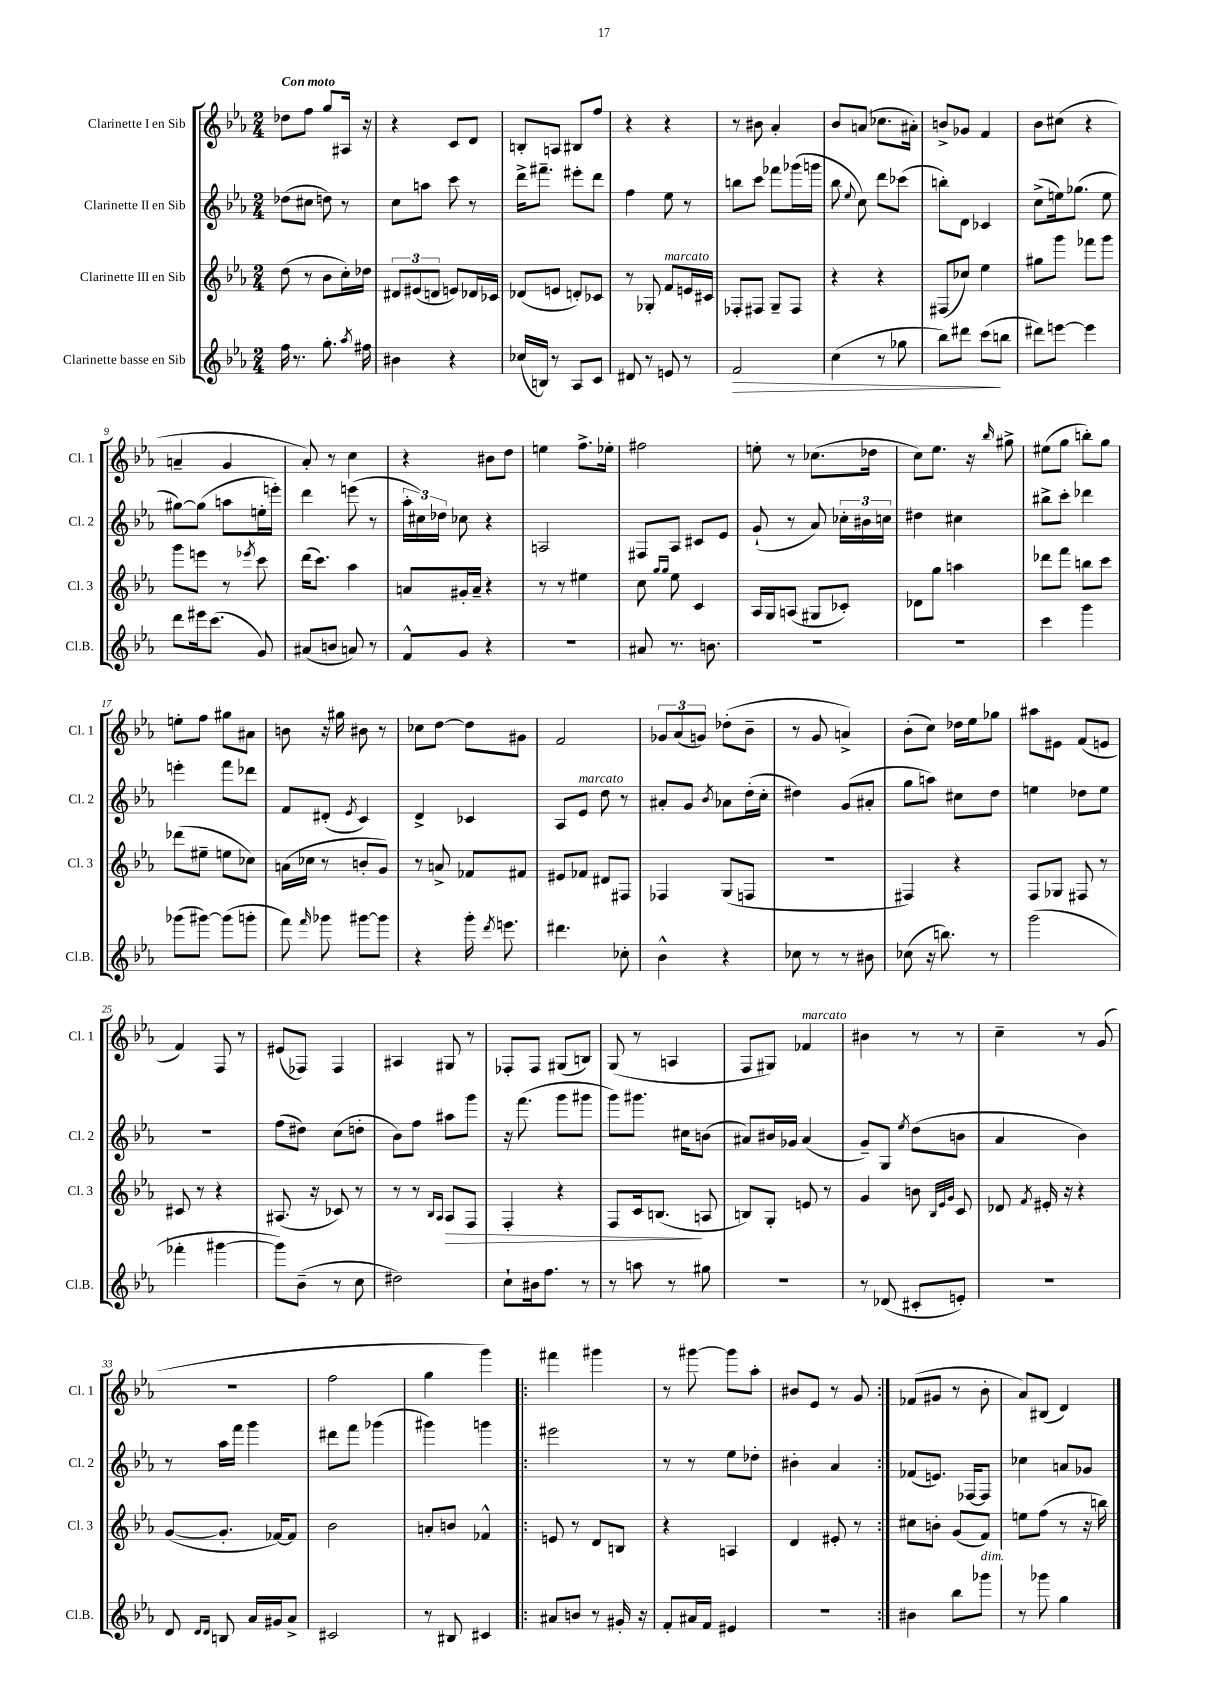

**kern	**kern	**kern	**kern
*staff4	*staff3	*staff2	*staff1
*clefG2	*clefG2	*clefG2	*clefG2
*k[b-e-a-]	*k[b-e-a-]	*k[b-e-a-]	*k[b-e-a-]
*M2/4	*M2/4	*M2/4	*M2/4
16ff\	(8dd\	(8dd-\L	8dd-\L
8.r	.	.	.
.	8r	8cc#\J	8ff\J
8.gg'\	8b-\L	8dd\)	8gg/L
.	16cc'\L)	8r	16A#/Jk
8qaa-/	.	.	.
16ff#\	16dd-\JJ	.	16r
=	=	=	=
4b#\	12d#/L	8cc\L	4r
.	(12e#/	.	.
.	.	8aa\J	.
.	12d/J	.	.
4r	8e/L)	8ccc\	8c/L
.	16d-/L	8r	8d/J
.	16c-/JJ	.	.
=	=	=	=
(16cc-/LL	(8d-/L	16ddd^\LK	8B'/L
16B/JJ)	.	8.fff#~\J	.
8r	8e/J	.	8A/J
8A-/L	8d'/L)	8eee#'\L	8B#/L
8c/J	8c-/J	8ddd\J	8ff/J
=	=	=	=
8d#/	8r	4ff\	4r
8r	8G-'/	.	.
8e/	8f/L	8ee-\	4r
8r	16e/L	8r	.
.	16c#/JJ	.	.
=	=	=	=
2f/	8F-'/L	8bb\L	8r
.	8F#/J	8ccc\J	8b#\
.	8G~/L	8fff-\L	4a-'/
.	8F#/J	(16ggg-\L	.
.	.	16ggg\JJ	.
=	=	=	=
(4cc\	4r	8bb-\	8b-/L
.	.	8qqee-/	.
.	.	8cc\)	(8a/J
8r	4r	8ddd\L	8.cc-\L
8gg-\	.	(8ccc-\J	.
.	.	.	16a#'\Jk)
=	=	=	=
8bb-\L)	(8F#/L	8bb'\L)	8b^/L
8ddd#\J	8cc-/J)	8d\J	8g-/J
(8ccc\L	4ee-\	4c-/	4f/
8bb\J	.	.	.
=	=	=	=
8ddd#\L)	8gg#\L	(8cc^\L	8b-\L
[8eee\J	8ggg\J	16ee\k)	(8cc#\J
.	.	(8.gg-\J	.
4eee\]	8fff-\L	.	4r
.	8ggg\J	8ee\	.
=	=	=	=
8ddd\L	8ggg\L	[8gg#\L)	4a~/
16eee#\k	8eee\J	(8gg#\]J	.
(8.ccc\J	.	.	.
.	8r	8aa\L	4g/
.	8qeee-/	.	.
8g/)	8ccc\	16ee'\L	.
.	.	16eee'\JJ)	.
=	=	=	=
(8a#/L	(16ddd\LK	4ddd\	8a-'/)
.	8.ccc\J)	.	.
8b/J	.	.	8r
8a/)	4aa-\	(8eee\	4cc\
8r	.	8r	.
=	=	=	=
8f^^/L	8a/L	24aa-'\LL	4r
.	.	24cc#\)	.
.	.	24dd-\JJ	.
8g/J	16g#'/L	8cc-\	.
.	16a~/JJ	.	.
4r	4r	4r	8b#\L
.	.	.	8dd\J
=	=	=	=
2r	8r	2A/	4ee\
.	8r	.	.
.	4ee#\	.	8.ff^\L
.	.	.	16ee-'\Jk
=	=	=	=
8a#/	8cc\	8F#/L	2ff#\
.	16qqgg/LL	.	.
.	16qqgg/JJ	.	.
8.r	8ee-\	8A-/J	.
.	4c/	8c#/L	.
8.b\	.	.	.
.	.	8e-/J	.
=	=	=	=
2r	16A-/LL	(8g`/	8ee'\
.	16G/J	.	.
.	(8A/J	8r	8r
.	8G#/L	8a-/)	(8.cc-\L
.	8c-'/J)	24cc-'\LL	.
.	.	24b#\	.
.	.	.	16dd-\Jk
.	.	24cc\JJ	.
=	=	=	=
2r	8d-\L	4dd#\	8cc\L)
.	8gg\J	.	8.ee-\J
.	4aa\	4cc#\	.
.	.	.	16r
.	.	.	16qqbb-/
.	.	.	8gg#^\
=	=	=	=
4ccc\	8ddd-\L	8bb#^\L	(8ee#\L
.	8fff\J	8ccc'\J	8gg\J
4ggg\	8bb\L	4ddd-\	8bb'\L)
.	8ccc\J	.	8gg\J
=	=	=	=
(8ggg-\L	(8ddd-\L	4eee'\	8ee'\L
[8ggg#\J)	8ee#~\J	.	8ff\J
(8ggg#\]L	8ee\L	8fff\L	8gg#\L
8ggg'\J	8cc-\J)	8ddd-\J	8a#\J
=	=	=	=
8fff\)	(16a\LL	8f/L	8b\
.	16cc-\JJ	.	.
16qqfff/	.	.	.
8ggg-\	8r	(8d#'/J	16r
.	.	.	16gg#\
.	.	8qe-/	.
[8ggg#\L	8b'/L	4c/)	8b#\
8ggg#\]J	8g/J)	.	8r
=	=	=	=
4r	8r	4d^/	8cc-\L
.	8a^/	.	[8dd\J
16ggg'\	8f-/L	4c-/	8dd\]L
8qddd/	.	.	.
8.eee\	.	.	.
.	8f#/J	.	8g#\J
=	=	=	=
4.ddd#\	8e#/L	8A-/L	2f/
.	8f-/J	8e-/J	.
.	8d#/L	8dd\	.
8cc-'\	8F#/J	8r	.
=	=	=	=
4b-^^\	4F-/	8a#'/L	12g-/L
.	.	.	(12a-/
.	.	8g/J	.
.	.	.	12g/J)
.	.	8qb-/	.
4r	(8G/L	8a-\L	(8dd-'\L
.	8F/J	(16dd'\L	8b-~\J
.	.	16cc'\JJ	.
=	=	=	=
8cc-\	2r	4dd#\)	8r
8r	.	.	8g/
8r	.	(8g/L	4a^/)
8b#\	.	8a#'/J	.
=	=	=	=
(8cc-\	4F#/)	8gg\L	(8b-'\L
16r	.	8aa\J)	8cc\J)
8.bb\)	.	.	.
.	4r	8cc#\L	16dd-\LL
.	.	.	16ee-\J
8r	.	8dd\J	8gg-\J
=	=	=	=
(2ggg\	8F/L	4ee\	8aa#\L
.	8G-/J	.	8e#\J
.	8F#/	8dd-\L	(8f/L
.	8r	8ee\J	8e/J
=	=	=	=
4fff-'\	8c#/	2r	4f/)
.	8r	.	.
[4ggg#\	4r	.	8F/
.	.	.	8r
=	=	=	=
8ggg#\]L)	(8.A#/	(8ff\L	(8e#/L
(8b-~\J	.	8dd#\J)	8F-/J)
.	16r	.	.
8r	8c-/)	(8cc\L	4F-/
8cc\	8r	8dd'\J	.
=	=	=	=
2dd#\)	8r	8b-\L)	4A#/
.	8r	8ff\J	.
.	16qqB-/LL	.	.
.	16qqA-/JJ	.	.
.	8A-/L	8aa#\L	8G#/
.	8F/J	8ggg\J	8r
=	=	=	=
8cc`\L	4F'/	16r	8F-'/L
.	.	(8.fff\	.
16b#\k	.	.	8F-/J
8.ff\J	.	.	.
.	4r	8ggg\L	(8G#/L
8r	.	8ggg#\J	8B/J)
=	=	=	=
8r	8F/L	8ggg\L)	(8G/
8aa\	16c/k	8.ggg#\J	8r
.	(8.B/J	.	.
8r	.	.	4A/
.	.	16cc#\LK	.
8gg#\	8A/	(8b\J	.
=	=	=	=
2r	8B/L)	8a#/L)	8F/L
.	8G'/J	16b#/L	8G#/J)
.	.	16g-/JJ	.
.	8e/	(4a#/	4f-/
.	8r	.	.
=	=	=	=
8r	4g/	8g~/L)	4b#\
(8d-/	.	8G/J	.
.	.	8qee-/	.
8c#'/L	8b\	(8dd\L	8r
.	32qqB-/LLL	.	.
.	32qqe-/	.	.
.	32qqg/JJJ	.	.
8e'/J)	8c/	8b\J	8r
=	=	=	=
2r	8d-/	4a-/	4cc~\
.	8qf/	.	.
.	16e#'/	.	.
.	16r	.	.
.	4r	4b-\)	8r
.	.	.	(8g/
=	=	=	=
8d/	([8g/L	8r	2r
16qqd/LL	.	.	.
16qqd/JJ	.	.	.
8B/	8.g'/]J	16aa-\LL	.
.	.	16fff\JJ	.
16a-/LL	.	4ggg\	.
16g#/J	[16f-/LK)	.	.
8a-^/J	8f-/]J	.	.
=	=	=	=
2c#/	2b-\	8ddd#\L	2ff\
.	.	8fff\J	.
.	.	(4ggg-\	.
=	=	=	=
8r	8a'/L	4ggg#\)	4gg\
8B#/	8b/J	.	.
4c#/	4f-^^/	4ggg\	4ggg\)
=!|:	=!|:	=!|:	=!|:
8a#/L	8e/	2eee#\	4fff#\
8b/J	8r	.	.
8r	8d/L	.	4ggg#\
16g#'/	8B/J	.	.
16r	.	.	.
=	=	=	=
8f'/L	4r	8r	8r
16a#/L	.	8r	[8ggg#\
16f/JJ	.	.	.
4e#/	4A/	8ee-\L	8ggg#\]L
.	.	8dd-'\J	8aa-'\J
=	=	=	=
2r	4d/	4b#'\	8b#/L
.	.	.	8e-/J
.	8e#'/	4a-/	8r
.	8r	.	8g/
=:|!	=:|!	=:|!	=:|!
4b#\	8cc#\L	(8f-/L	(8f-/L
.	8b'\J	8.e/J)	8g#/J
8bb-\L	(8g/L	.	8r
.	.	[16F-/LK	.
8ggg-\J	8f/J)	8F-/]J	8b-'\
=	=	=	=
8r	8ee\L	4cc-\	8a-/L)
8ggg-\	(8ff\J	.	(8B#/J
4gg\	8r	8a/L	4d/)
.	16r	8g-/J	.
.	16bb\)	.	.
==	==	==	==
*-	*-	*-	*-
